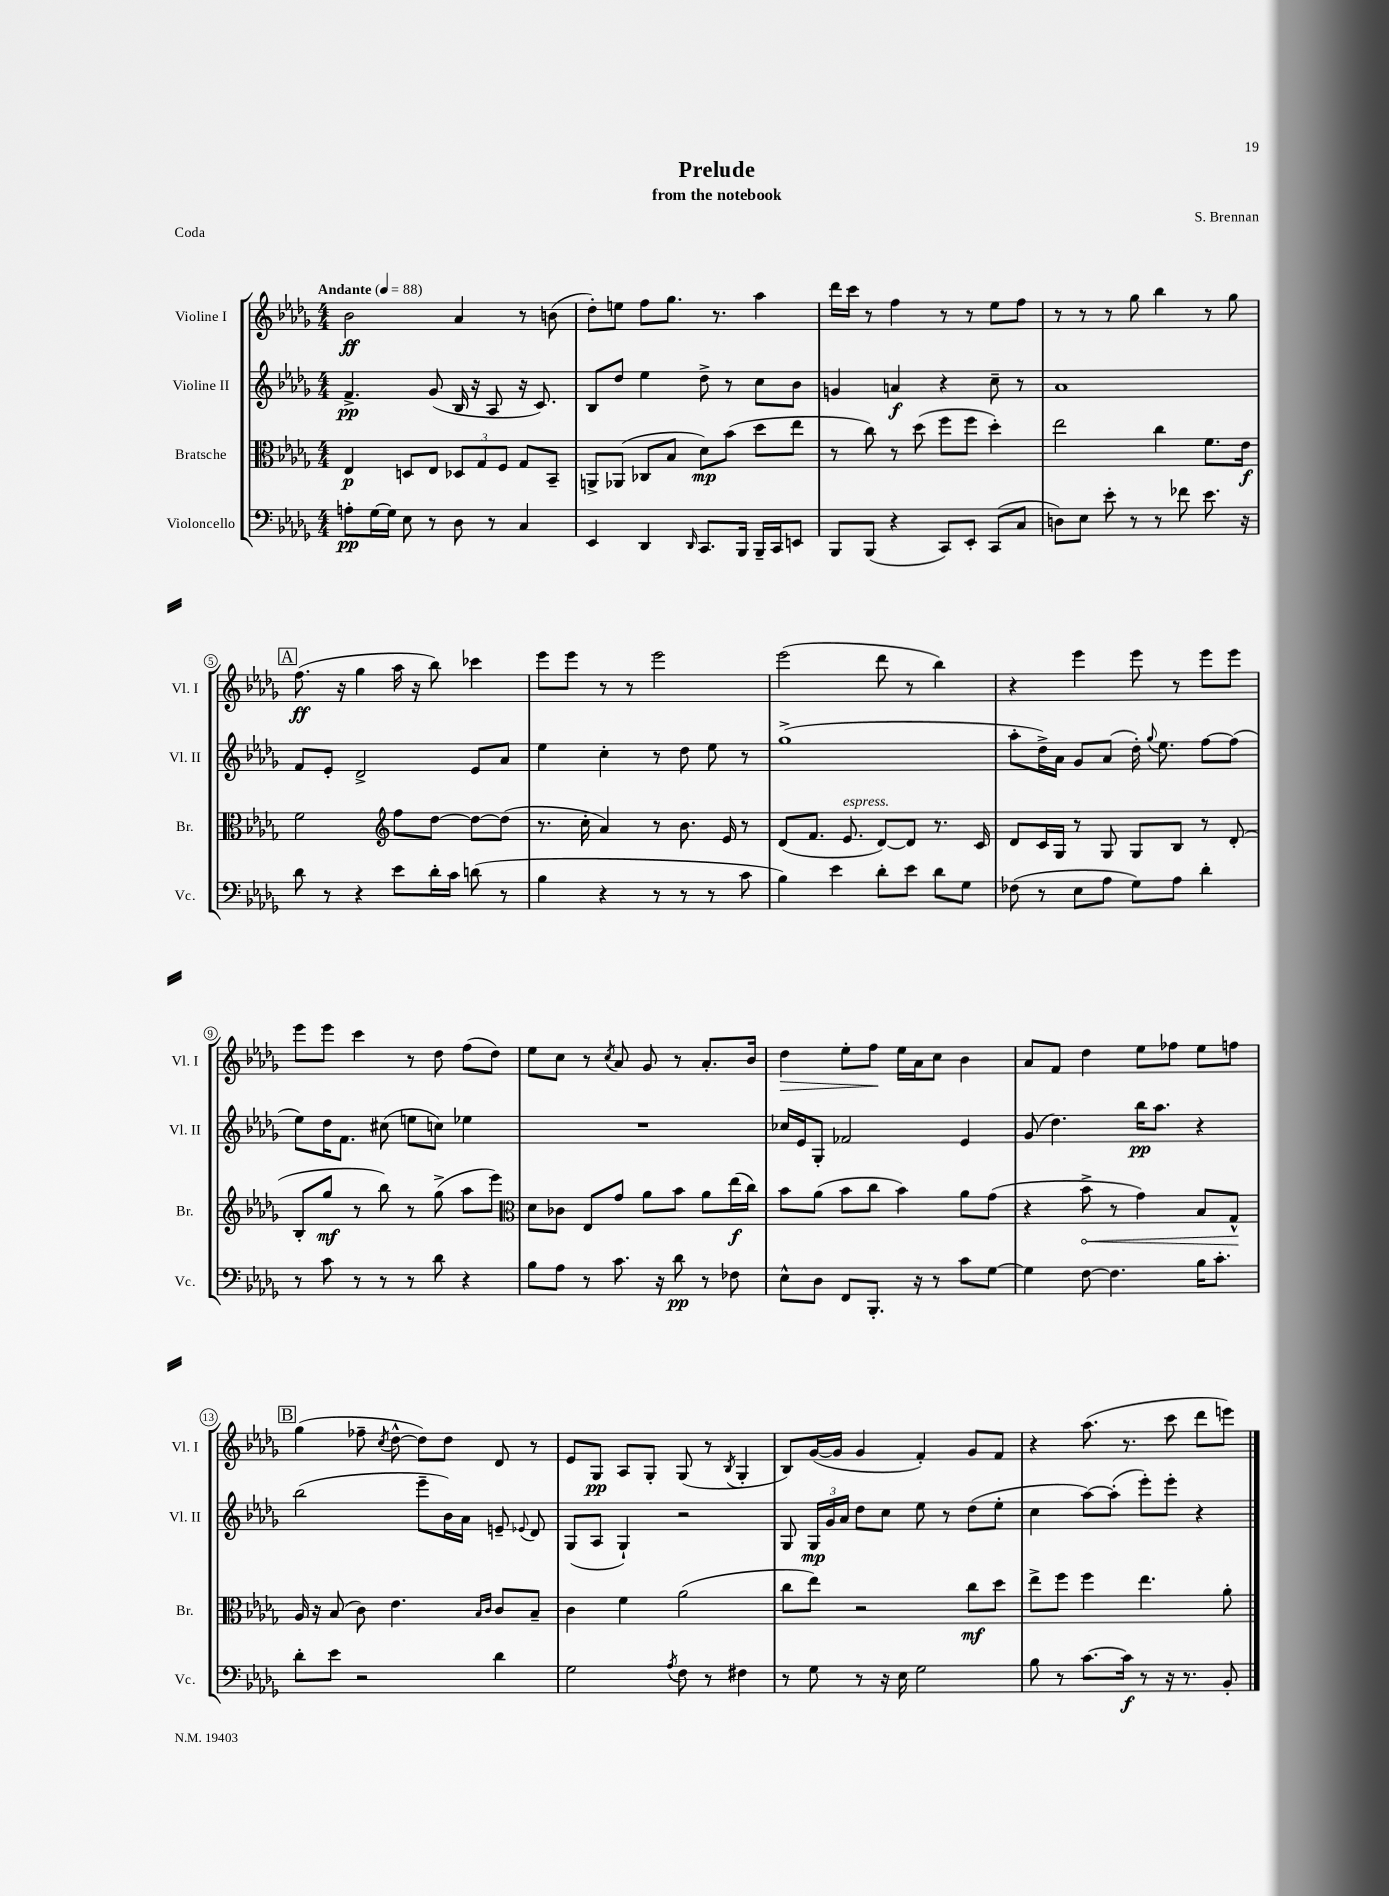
\header { title = "Prelude" composer = "S. Brennan" subtitle = "from the notebook" piece = "Coda" }
<<
\new StaffGroup <<
\new Staff = "s0" \with { instrumentName = "Violine I" shortInstrumentName = "Vl. I" } {
    \clef treble \key des \major \numericTimeSignature \time 4/4 \tempo "Andante" 4 = 88
    \autoBeamOff bes'2\ff aes'4 r8 b'8( |
    des''8[-.) e''8] f''8[ ges''8.] r8. aes''4 |
    des'''16[ c'''16] r8 f''4 r8 r8 ees''8[ f''8] |
    r8 r8 r8 ges''8 bes''4 r8 ges''8 |
    \mark \markup { \box "A" } f''8.\ff( r16 ges''4 aes''16 r16 bes''8) ces'''4 |
    ees'''8[ ees'''8] r8 r8 ees'''2 |
    ees'''2( des'''8 r8 bes''4) |
    r4 ees'''4 ees'''8 r8 ees'''8[ ees'''8] |
    ees'''8[ ees'''8] c'''4 r8 des''8 f''8[( des''8]) |
    ees''8[ c''8] r8 \acciaccatura { c''8 } aes'8 ges'8 r8 aes'8.[-. bes'16] |
    des''4\> ees''8[-. f''8]\! ees''16[ aes'16 c''8] bes'4 |
    aes'8[ f'8] des''4 ees''8[ fes''8] ees''8[ f''8] |
    \mark \markup { \box "B" } ges''4( fes''8-- \acciaccatura { c''8 } des''8~-^ des''8[) des''8] des'8 r8 |
    ees'8[ ges8]\pp aes8[ ges8]-. ges8( r8 \acciaccatura { bes8 } ges4-. |
    bes8[) ges'16~( ges'16] ges'4 f'4-.) ges'8[ f'8] |
    r4 aes''8.( r8. c'''8 des'''8[ e'''8]) \bar "|." |
}
\new Staff = "s1" \with { instrumentName = "Violine II" shortInstrumentName = "Vl. II" } {
    \clef treble \key des \major \numericTimeSignature \time 4/4
    \autoBeamOff f'4.->\pp ges'8( bes16 r16 aes8 r16 c'8.) |
    bes8[ des''8] ees''4 des''8-> r8 c''8[ bes'8] |
    g'4 a'4\f r4 c''8-- r8 |
    aes'1 |
    \mark \markup { \box "A" } f'8[ ees'8]-. des'2-> ees'8[ aes'8] |
    ees''4 c''4-. r8 des''8 ees''8 r8 |
    ges''1->( |
    aes''8[-. des''16->) aes'16] ges'8[ aes'8]( des''16-.) \appoggiatura { ges''8 } ees''8. f''8[~ f''8]( |
    ees''8[) des''16 f'8.] cis''8( e''8[ c''8]) ees''4 |
    R1 |
    ces''16[ ees'16 ges8]-. fes'2 ees'4 |
    ges'8( des''4.) bes''16[\pp aes''8.] r4 |
    \mark \markup { \box "B" } bes''2( ees'''8[-- bes'16) aes'16] e'8-- \appoggiatura { ees'8 } des'8 |
    ges8[( aes8] ges4-!) r2 |
    ges8 \tuplet 3/2 { ges16[\mp ges'16 aes'16] } des''8[ c''8] ees''8 r8 des''8[( ees''8]-. |
    c''4 aes''8[~) aes''8]-.( ees'''8[-.) ees'''8]-. r4 \bar "|." |
}
\new Staff = "s2" \with { instrumentName = "Bratsche" shortInstrumentName = "Br." } {
    \clef alto \key des \major \numericTimeSignature \time 4/4
    \autoBeamOff ees4\p d8[ ees8] \tuplet 3/2 { des8[ ges8 f8] } ges8[ bes,8]-- |
    a,8[-> aes,8]( ces8[ bes8] des'8[\mp) bes'8]( des''8[ ees''8] |
    r8 c''8) r8 des''8( f''8[ f''8] des''4-.) |
    ees''2 c''4 f'8.[ ees'16]\f |
    \mark \markup { \box "A" } f'2 \clef treble f''8[ des''8]~ des''8[~ des''8]( |
    r8. c''16-. aes'4) r8 bes'8. ees'16 r8 |
    des'8[( f'8.] ees'8.^\markup { \italic "espress." } des'8[~) des'8] r8. c'16 |
    des'8[ c'16 ges16] r8 ges8 ges8[ bes8] r8 des'8-.( |
    bes8[-. ges''8]\mf r8 bes''8) r8 ges''8->( aes''8[ ees'''8]) |
    \clef alto des'8[ ces'8] ees8[ ges'8] aes'8[ bes'8] aes'8[ ees''16\f( c''16]) |
    bes'8[ aes'8]( bes'8[ c''8] bes'4) aes'8[ ges'8]( |
    r4 \once \override Hairpin.circled-tip = ##t bes'8->\< r8 ges'4) bes8[ ges8]-^\! |
    \mark \markup { \box "B" } aes16 r16 bes8( c'8) ees'4. \grace { bes16[ c'16] } c'8[ bes8]-- |
    c'4 f'4 aes'2( |
    c''8[ ees''8]) r2 c''8[\mf des''8] |
    ees''8[-> f''8] f''4 ees''4. aes'8-. \bar "|." |
}
\new Staff = "s3" \with { instrumentName = "Violoncello" shortInstrumentName = "Vc." } {
    \clef bass \key des \major \numericTimeSignature \time 4/4
    \autoBeamOff a8[-.\pp ges16~ ges16] ees8 r8 des8 r8 c4 |
    ees,4 des,4 \grace { des,16 } c,8.[ bes,,16] bes,,16[-- c,16 e,8] |
    bes,,8[ bes,,8]( r4 c,8[) ees,8]-. c,8[( c8] |
    d8[) ees8] ees'8-. r8 r8 fes'8 ees'8. r16 |
    \mark \markup { \box "A" } des'8 r8 r4 ees'8[ des'16-. c'16] d'8( r8 |
    bes4 r4 r8 r8 r8 c'8 |
    bes4) ees'4 des'8[-. ees'8] des'8[ ges8] |
    fes8( r8 ees8[ aes8] ges8[) aes8] des'4-. |
    r8 c'8 r8 r8 r8 des'8 r4 |
    bes8[ aes8] r8 c'8. r16 des'8\pp r8 fes8 |
    ees8[-^ des8] f,8[ bes,,8.]-. r16 r8 c'8[ ges8]~ |
    ges4 f8~ f4. bes16[ c'8.]-. |
    \mark \markup { \box "B" } des'8[-. ees'8] r2 des'4 |
    ges2 \acciaccatura { aes8 } f8 r8 fis4 |
    r8 ges8 r8 r16 ees16 ges2 |
    bes8 r8 c'8.[~ c'16]\f r8 r16 r8. bes,8-. \bar "|." |
}
>>
>>
\layout { \context { \Score \override BarNumber.stencil = #(make-stencil-circler 0.1 0.3 ly:text-interface::print) } }
